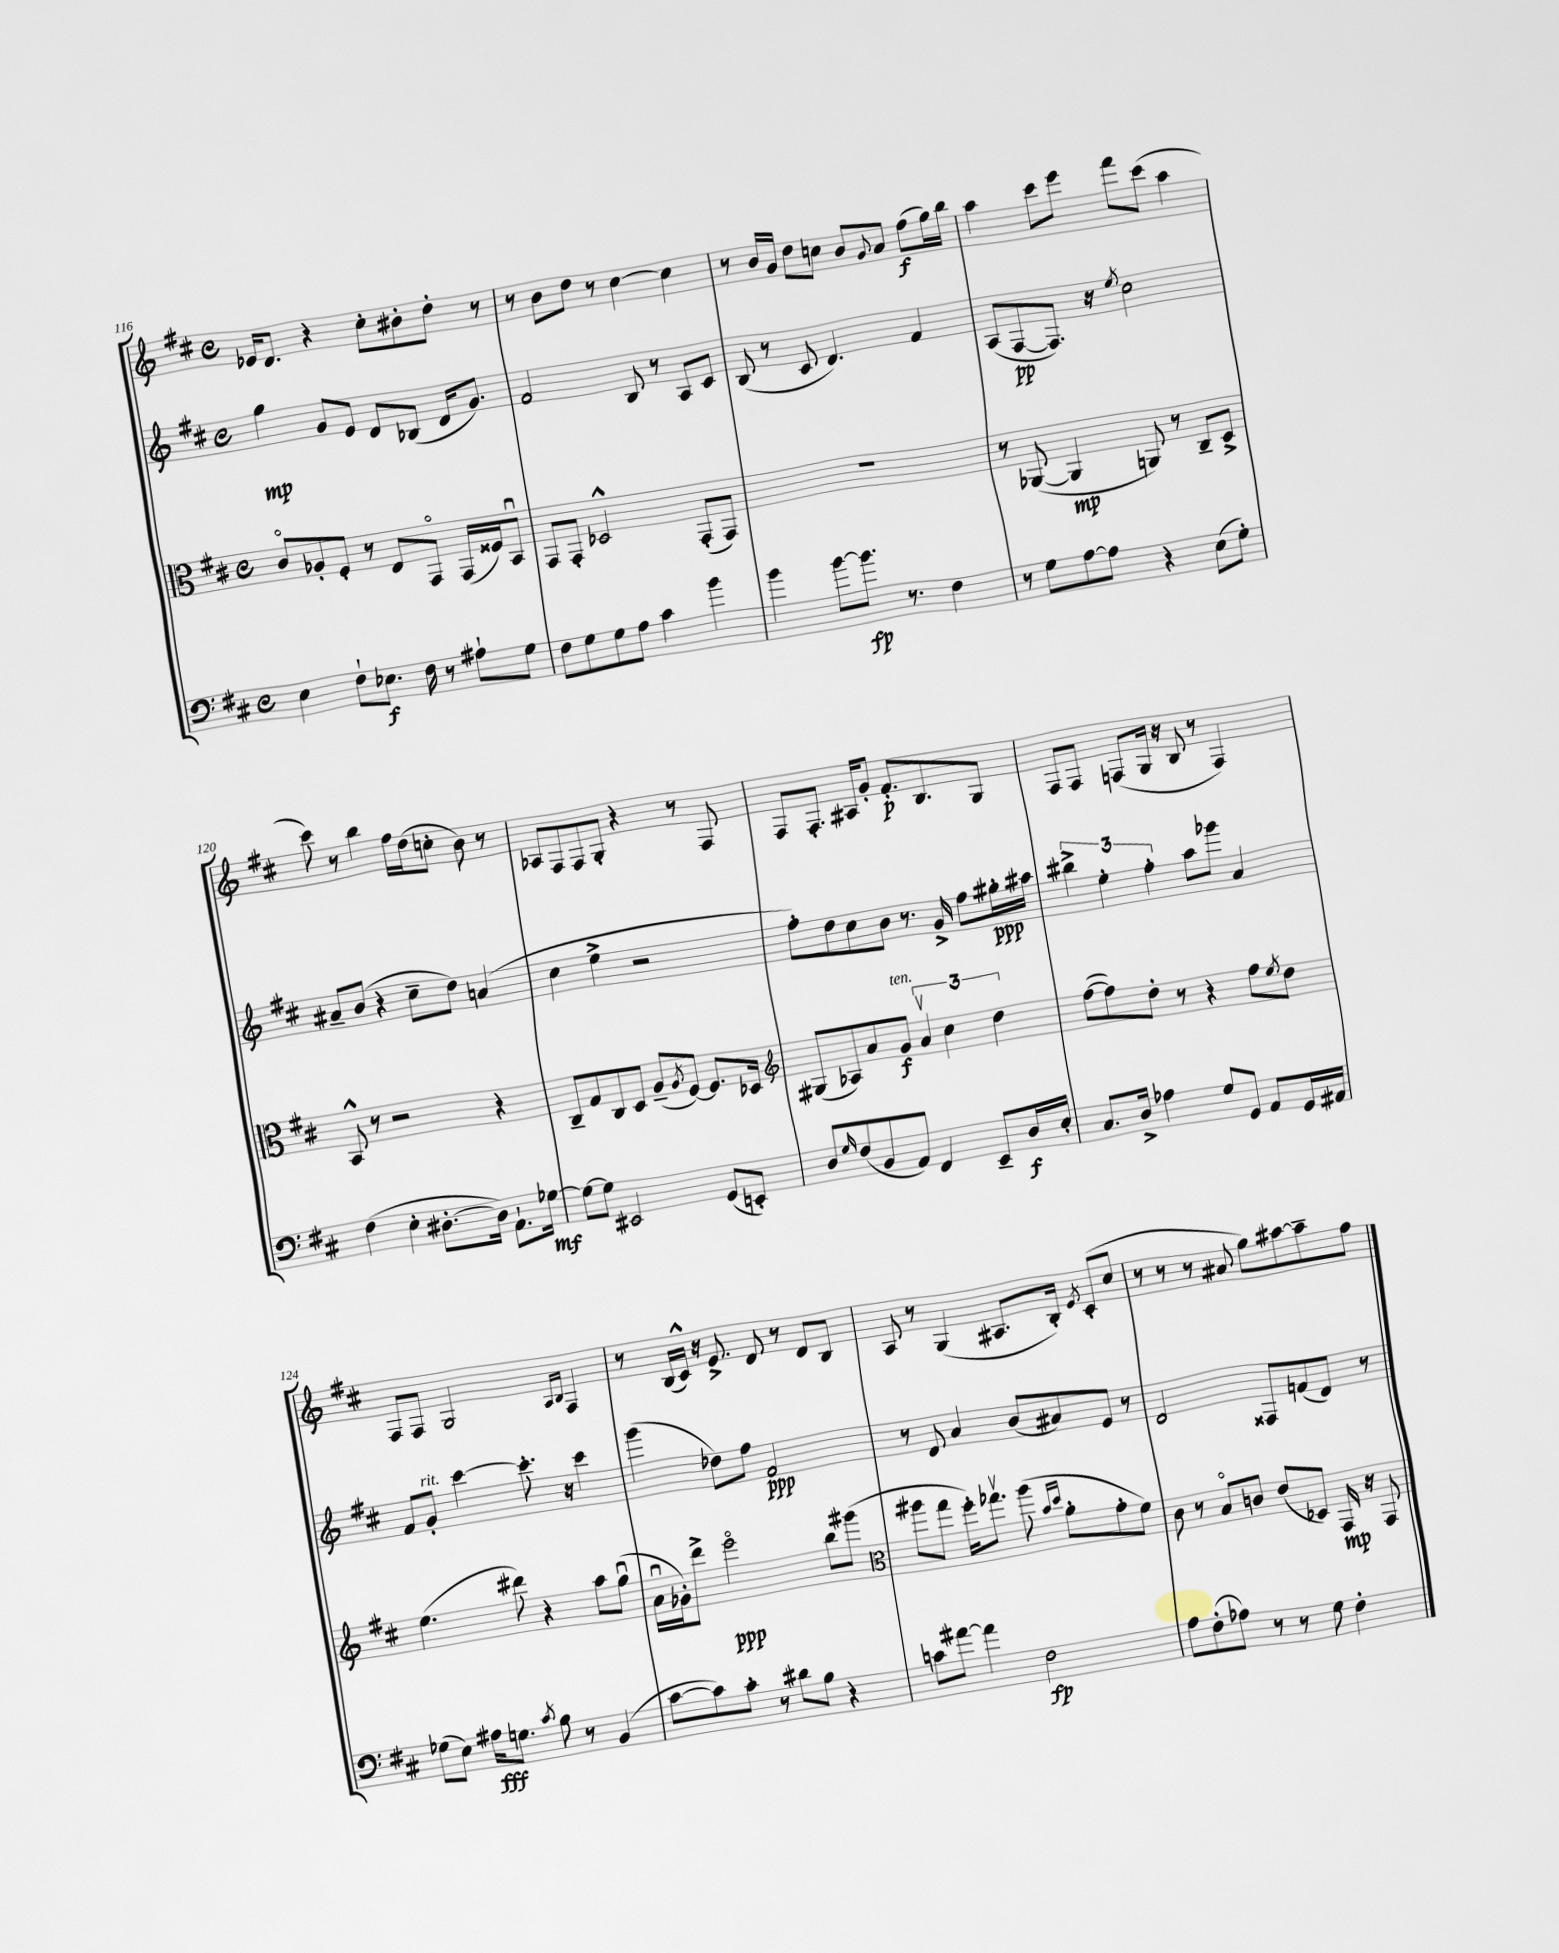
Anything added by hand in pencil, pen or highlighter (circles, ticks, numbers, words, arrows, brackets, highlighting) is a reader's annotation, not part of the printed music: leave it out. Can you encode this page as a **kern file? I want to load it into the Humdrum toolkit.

**kern	**kern	**kern	**kern
*staff4	*staff3	*staff2	*staff1
*clefF4	*clefC3	*clefG2	*clefG2
*k[f#c#]	*k[f#c#]	*k[f#c#]	*k[f#c#]
*M4/4	*M4/4	*M4/4	*M4/4
*met(c)	*met(c)	*met(c)	*met(c)
4E\	8c#o/L	4gg\	16e-/LK
.	.	.	8.d/J
.	8A-'/	.	.
8F#`\L	8F#'/J	8g/L	4r
8.E-\J	8r	8e/J	.
.	8E/L	8d/L	8cc#'\L
16F#\	.	.	.
8r	8GGo/J	(8B-/J	8b#'\
8A#`\L	(16GG/LL	16d/LK	8dd'\J
.	16F##/J)	8.g/J)	.
8G\J	8BBu/J	.	8r
=	=	=	=
8F#\L	8GG/L	2f#/	8r
8G\	8GG'/J	.	8b\L
8G\	2D-^^/	.	8dd\J
8A\J	.	.	8r
4c#\	.	8B/	[4cc#\
.	.	8r	.
4b\	(8GG'/L	8A/L	4cc#\]
.	8GG/J)	8c#/J	.
=	=	=	=
4b\	1r	(8B/	8r
.	.	8r	16b/LL
.	.	.	16g/JJ
[8b\L	.	8c#/	8dd\L
8.b\]J	.	4.d/)	8cc\J
.	.	.	8b/L
8.r	.	.	.
.	.	.	8qqg/
.	.	.	8a/J
4F#\	.	4f#/	(8ff#\L
.	.	.	16gg\L)
.	.	.	16bb\JJ
=	=	=	=
8r	8r	(8A/L	4aa\
8G\L	([8AA-/	[8F#/	.
[8A\	4AA-/]	8.F#/]J)	8ccc#\L
8A\]J	.	.	8eee\J
.	.	16r	.
.	.	8qee/	.
4r	8AA/)	2cc#\	8fff#\L
.	8r	.	(8ccc#\J
(8E\L	8C#~/L	.	4aa\
8G'\J)	8D^/J	.	.
=	=	=	=
(4F#\	8BB^^/	8a#~/L	8ccc#\)
.	8r	(8b/J	8r
4E'\	2r	4r	4bb\
[8.D#'\L	.	8cc#~\L	16ff#\LL
.	.	.	(16dd\J
.	.	8dd\J)	8cc'\J
16D#\]Jk)	.	.	.
8.AA`\L	4r	(4a/	8b\)
.	.	.	8r
[16G-\Jk	.	.	.
=	=	=	=
8G-\_L	8C#~/L	4cc#\	8A-/L
8G-\]J	8G/	.	8F#/
2EE#/	8C#/	4ee^\	8F#/
.	8D/J	.	8G'/J
.	(8A~/L	2r	4r
.	8qA/	.	.
.	[8F#/J)	.	.
(8GG/L	8.F#/]L	.	8r
8EE'/J)	.	.	8F#/
.	16D-/Jk	.	.
=	=	=	=
*	*clefG2	*	*
8D/L	(8G#/L	8ff#'\L)	8F#/L
16qqG/	.	.	.
(8F#/	8A-/)	8dd\	8.F#'/J
8BB/	8a/	8cc#\	.
.	.	.	16A#/LK
8AA/J)	8g/J	8b\J	8g'/J
4FF#/	6av/	8.r	8.f#'/L
.	6cc#\	.	.
.	.	16g^/	8.B/
8EE~/L	.	8ff#\L	.
.	6dd\	.	.
16D/L	.	16gg#'\L	8G/J
16E'/JJ	.	16aa#\JJ	.
=	=	=	=
8.C#/L	([8ff#\L	6bb#^\	8F#/L
.	8ff#\])	.	8F#/J
.	.	6ee'\	.
16D^/Jk	.	.	.
4A-\	8dd'\J	.	(8F/L
.	.	6ff#'\	.
.	8r	.	16G/Jk
.	.	.	16r
8G/L	4r	8aa\L	8B/
8GG/J	.	8ggg-\J	8r
8AA/L	8ff#\L	4a/	4F/)
.	8qee/	.	.
16GG/L	8dd\J	.	.
16AA#/JJ	.	.	.
=	=	=	=
(8G-\L	(4.ee\	8f#/L	8F#/L
8E\J)	.	8g'/J	8F#/J
16A#\LK	.	[4ccc#\	2G/
8.G\J	.	.	.
.	8ddd#\)	.	.
8qc#/	.	.	.
8B\	4r	8.ccc#'\]	.
8r	.	.	.
.	.	16r	.
.	.	.	16qqA/LL
.	.	.	16qqB/JJ
(4BB/	8aa\L	4ccc#\	4F#/
.	(8ggu\J	.	.
=	=	=	=
[8c#\L	16au\LL	(4ggg\	8r
.	16g-'\J)	.	.
8c#\])	8ddd^\J	.	(16B/LL
.	.	.	16c#^^/JJ)
8c#'\J	2eeeo\	8dd-\L)	16r
.	.	.	8.e^/
8r	.	8ff#\J	.
8d#\L	.	2f#/	8d/
8B\J	.	.	8r
4r	8bb\L	.	8d/L
.	(8ggg#\J	.	8B/J
=	=	=	=
*	*clefC3	*	*
8c\L	8aa#\L	8r	8A/
[8a#\J	8gg\J	8d/	8r
4a#\]	16ff#'\LK)	4a/	(4G/
.	8.gg-v\J	.	.
2F#\	(8aa#\	(8b/L	8.A#/L
.	16qqb/LL	.	.
.	16qqdd/JJ	.	.
.	8a'\L	8a#/)	.
.	.	.	16B'/Jk)
.	.	.	8qe/
.	8g'\	8e/J	(8c#'/L
.	8f#\J)	8r	8cc#/J
=	=	=	=
8A\L	8c#\	2d/	8r
(8F#'\	8r	.	8r
8A-\J)	8Bo/L	.	8r
8r	8c/J	.	8a#/
8r	(8e/L	8F##/L	8gg\L)
8G\	8D-/J)	(8f/	[8aa#\
4F#'\	16GG/	8d/J)	8aa#~\]
.	16r	.	.
.	8GG/	8r	8ff#\J
==	==	==	==
*-	*-	*-	*-
